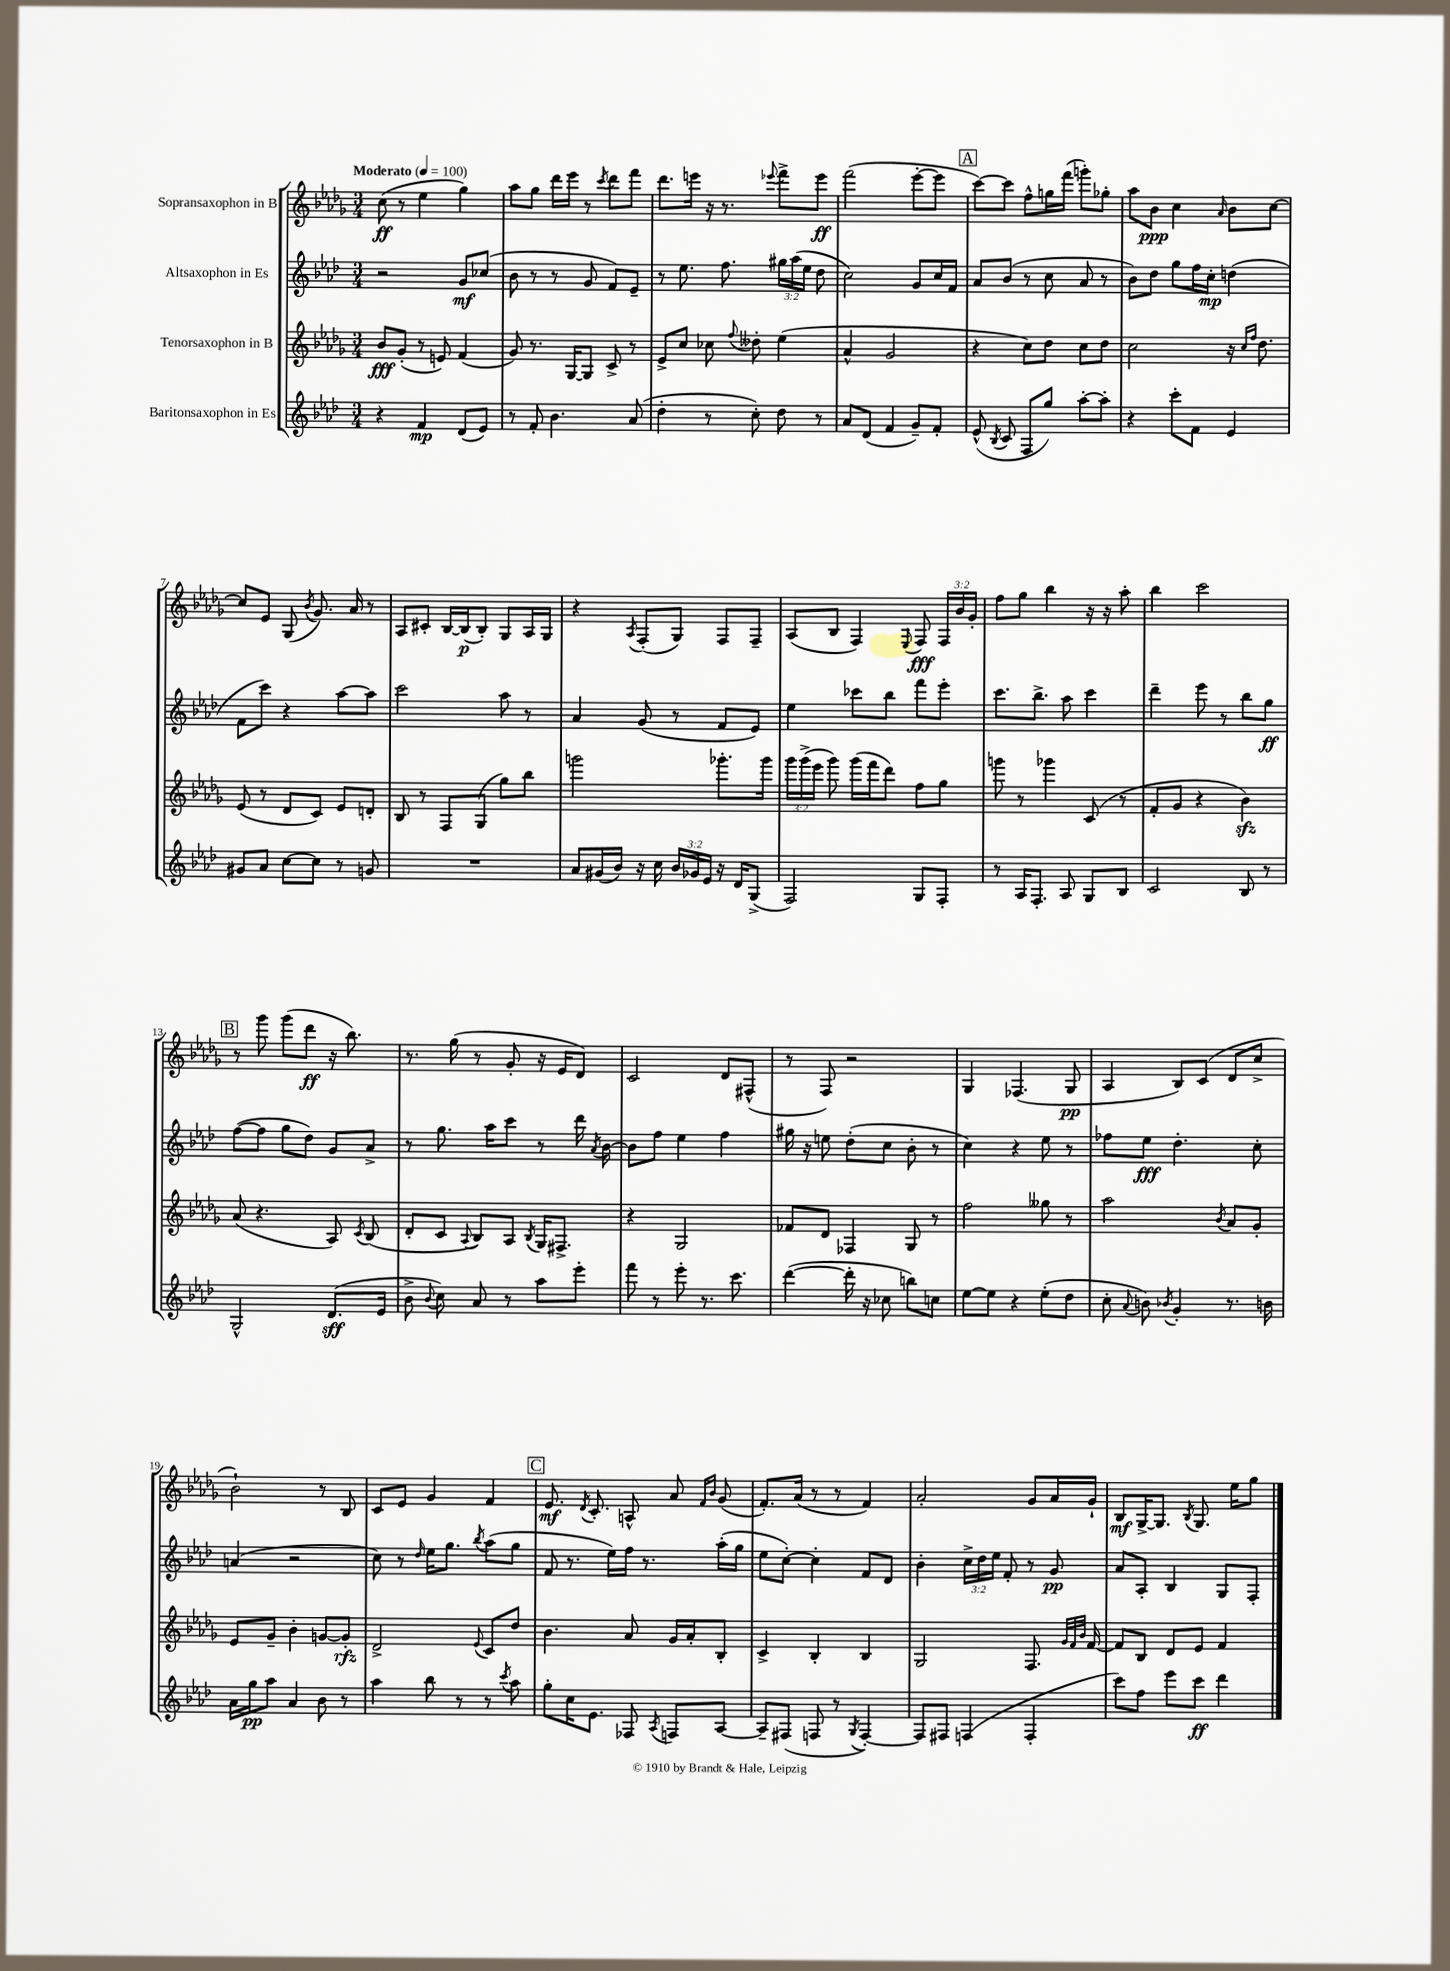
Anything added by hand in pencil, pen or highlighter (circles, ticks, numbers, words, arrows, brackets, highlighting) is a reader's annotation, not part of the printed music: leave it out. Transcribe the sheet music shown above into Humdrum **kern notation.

**kern	**kern	**kern	**kern
*staff4	*staff3	*staff2	*staff1
*clefG2	*clefG2	*clefG2	*clefG2
*k[b-e-a-d-]	*k[b-e-a-d-g-]	*k[b-e-a-d-]	*k[b-e-a-d-g-]
*M3/4	*M3/4	*M3/4	*M3/4
*MM100	*MM100	*MM100	*MM100
4r	8b-/L	2r	(8cc\
.	(8g-'/J	.	8r
4f/	8r	.	4ee-\
.	8e/)	.	.
(8d-/L	(4f/	8g/L	4gg-\)
8e-/J)	.	(8cc-/J	.
=	=	=	=
8r	8g-/)	8b-\	8aa-\L
8f'/	8.r	8r	8gg-\J
4.b-\	.	8r	16ddd-\LL
.	[16G-/LK	.	16eee-\JJ
.	8G-/]J	8g/	8r
.	.	.	8qccc/
.	8c^/	8f/L)	8ddd-\L
(8a-/	8r	8e-~/J	8fff\J
=	=	=	=
4dd-'\	8e-^/L	8r	8.ddd-\L
.	8cc/J	8.ee-\	.
.	.	.	16eee\Jk
8r	8cc-\	.	16r
.	.	8.ff\	8.r
.	8qqff/	.	.
8cc'\)	8dd--'\	.	.
.	.	.	8qqeee-/
8dd-\	(4ee-\	24gg#\LL	8fff^\L
.	.	(24aa-\	.
.	.	24ee-\JJ	.
8r	.	8dd-\	8eee-\J
=	=	=	=
8a-/L	4a-^^/	2cc\)	(2fff\
(8d-/J	.	.	.
4f/	2g-/	.	.
8g~/L)	.	8g/L	[8eee-'\L
8f'/J	.	16cc/L	8eee-\]J
.	.	16f/JJ	.
=	=	=	=
(8e-^^/	4r	8a-/L	[8ccc\L)
8qB-/	.	.	.
8c/	.	(8b-/J	8ccc\]J
8F/L	8cc\L)	8r	8ff^^\L
8gg/J)	8dd-\J	8cc\	16gg\L
.	.	.	(16fff\JJ
[8aa-'\L	8cc\L	8a-/	8ggg'\L)
8aa-'\]J	8dd-\J	8r	8gg-'\J
=	=	=	=
4r	2cc\	8b-\L)	8aa-\L
.	.	8dd-\J	8b-\J
8ccc'\L	.	8gg\L	4cc\
8f\J	.	16ff\L	.
.	.	16cc'\JJ	.
.	.	.	16qqa-/
4e-/	16r	(4dd\	8b-\L
.	16qqcc/LL	.	.
.	16qqff/JJ	.	.
.	8.dd-\	.	.
.	.	.	[8cc\J
=	=	=	=
8g#/L	(8e-/	8f\L	8cc/]L
8a-/J	8r	8ccc\J)	8e-/J
[8cc\L	8d-/L	4r	(8G-/
.	.	.	8qb-/
8cc\]J	8c/J)	.	8.g-/)
8r	8e-/L	[8aa-\L	.
.	.	.	16a-/
8g/	8d'/J	8aa-\]J	8r
=	=	=	=
2.r	8B-/	2ccc\	8A-/L
.	8r	.	8c#'/J
.	8F/L	.	[16B-/LL
.	.	.	(16B-/]J
.	(8G-/J	.	8B-'/J)
.	8gg-\L)	8aa-\	8G-/L
.	8bb-\J	8r	16A-/L
.	.	.	16G-/JJ
=	=	=	=
8a-/L	2ggg\	4a-/	4r
(16g#/L	.	.	.
16b-/JJ)	.	.	.
.	.	.	8qA-/
16r	.	(8g/	(8F'/L
16cc\	.	.	.
24b-/LL	.	8r	8G-/J)
24g-/	.	.	.
24e-/JJ	.	.	.
16r	8.ggg-'\L	8f/L	8F/L
16d-/LK	.	.	.
(8G^/J	.	8e-/J)	8F~/J
.	16ggg-\Jk	.	.
=	=	=	=
2F/)	24ggg-\LL	4ee-\	(8A-/L
.	(24ggg-^\	.	.
.	24eee-\JJ	.	.
.	8ggg-\)	.	8B-/J
.	(16ggg-\LL	8ccc-\L	4F/)
.	16fff\J	.	.
.	8ddd-\J)	8bb-\J	.
.	.	.	8qqE-/
8G/L	8ff\L	8fff\L	8F/
8F'/J	8gg-\J	8eee-'\J	24F/LL
.	.	.	24b-/
.	.	.	24g-'/JJ
=	=	=	=
8r	8ggg\	8.ccc\L	8ff\L
16A-/LK	8r	.	8gg-\J
8.F'/J	.	8.bb-^\J	.
.	4ggg-\	.	4bb-\
8A-/	.	8aa-\	.
8G/L	(8c/	4ccc\	16r
.	.	.	16r
8B-/J	8r	.	8aa-'\
=	=	=	=
2c/	8f'/L	4ddd-~\	4bb-\
.	8g-/J	.	.
.	4r	8eee-\	2ccc\
.	.	8r	.
8B-/	4b-\)	8bb-\L	.
8r	.	8gg\J	.
=	=	=	=
2G^^/	(8a-/	([8ff\L	8r
.	4.r	8ff\]J	8ggg-\
.	.	8gg\L	(8ggg-\L
.	.	8dd-\J)	8ddd-\J
(8.d-/L	8A-/)	8g/L	16r
.	.	.	8.bb-\)
.	8qc/	.	.
.	(8B-/	8a-^/J	.
16e-/Jk	.	.	.
=	=	=	=
8b-^\	8d-'/L	8r	8.r
8qqb-/	.	.	.
8cc\)	8c/J	8.gg\	.
.	.	.	(16gg-\
.	8qqA-/	.	.
8a-/	8B-/L)	.	8r
.	.	16aa-\LK	.
8r	8A-/J	8ccc\J	8g-'/
.	8qB-/	.	.
8aa-\L	16G-/LK	8r	16r
.	8.F#^/J	.	16e-/LK
8eee-'\J	.	16ddd-\	8d-/J)
.	.	8qa-/	.
.	.	[16b-\	.
=	=	=	=
8fff\	4r	8b-\]L	2c/
8r	.	8ff\J	.
8eee-'\	2G-/	4ee-\	.
8.r	.	.	.
.	.	4ff\	8d-/L
8.ccc\	.	.	.
.	.	.	(8F#^^/J
=	=	=	=
([4ddd-\	8f-/L	16gg#\	8r
.	.	16r	.
.	8d-/J	8ee\	8F/)
16ddd-'\]	4F-/	(8dd-'\L	2r
16r	.	.	.
8cc-\	.	8cc\J	.
8bb\L)	8G-/	8b-'\	.
8cc\J	8r	8r	.
=	=	=	=
[8ee-\L	2ff\	4cc\)	4G-/
8ee-\]J	.	.	.
4r	.	4r	(4.F-/
(8ee-'\L	8gg--\	8ee-\	.
8dd-\J	8r	8r	8G-/
=	=	=	=
8cc'\	2aa-\	8ff-\L	4A-/
8qqa-/	.	.	.
8b\)	.	8ee-\J	.
8qb-/	.	.	.
4g'/	.	4.dd-'\	8B-/L)
.	.	.	(8c/J
.	8qb-/	.	.
8.r	8a-/L	.	8d-/L
.	8g-'/J	8cc'\	8cc^/J
16b\	.	.	.
=	=	=	=
16a-\LL	8e-/L	(4a/	2b-`\)
16gg\J	.	.	.
8aa-\J	8g-~/J	.	.
4a-/	4b-'\	2r	.
8b-\	[8g/L	.	8r
8r	8g'/]J	.	8B-/
=	=	=	=
4aa-\	2d-^/	8cc\)	8c/L
.	.	8r	8e-/J
.	.	16qqdd-/	.
8bb-\	.	16ee-\LK	4g-/
.	.	8.gg\J	.
8r	.	.	.
.	8qqe-/	8qbb-/	.
8r	8c/L	(8aa-\L	4f/
8qccc/	.	.	.
8aa-\	8dd-/J	8gg\J	.
=	=	=	=
8gg'\L	4.b-\	8f/	8.e-/
16cc\K	.	8.r	.
.	.	.	8qd-/
8.e-\J	.	.	8.c'/
.	.	16ee-\LL)	.
8F-/	8a-/	16ff\JJ	8A^^/
.	.	8.r	.
8qA-/	.	.	.
8F/L	16g-/LL	.	8a-/
.	16a-'/J	.	.
.	.	.	16qqf/LL
.	.	.	16qqb-/JJ
[8A-/J	8B-'/J	(16aa-'\LL	(8g-/
.	.	16gg\JJ	.
=	=	=	=
8A-~/]L	4c^/	8ee-\L	8.f'/L)
(8F#/J	.	[8cc'\J)	.
.	.	.	(16a-/Jk
8F/	4B-'/	4cc'\]	8r
8r	.	.	8r
8qG/	.	.	.
[4F'/)	4B-/	8f/L	4f/)
.	.	8d-/J	.
=	=	=	=
8F/]L	2G-/	4b-'\	2a-'/
8F#/J	.	.	.
(4F/	.	24cc^\LL	.
.	.	24dd-\	.
.	.	24ee-\JJ	.
.	.	8f'/	.
4F'/	8.F/	8r	8g-/L
.	.	8g/	16a-/L
.	32qqg-/LLL	.	.
.	32qqf/	.	.
.	32qqb-/JJJ	.	.
.	[16f/	.	16g-`/JJ
=	=	=	=
8ccc\L)	8f/]L	8a-/L	8B-/L
8ff\J	8B-/J	8A-'/J	[16G-^/K
.	.	.	8.G-/]J
8eee-\L	8d-/L	4B-/	.
.	.	.	8qB-/
8ccc\J	8e-/J	.	8.G-/
4ddd-\	4f/	8G/L	.
.	.	.	16ee-\LK
.	.	8F'/J	8gg-\J
==	==	==	==
*-	*-	*-	*-
